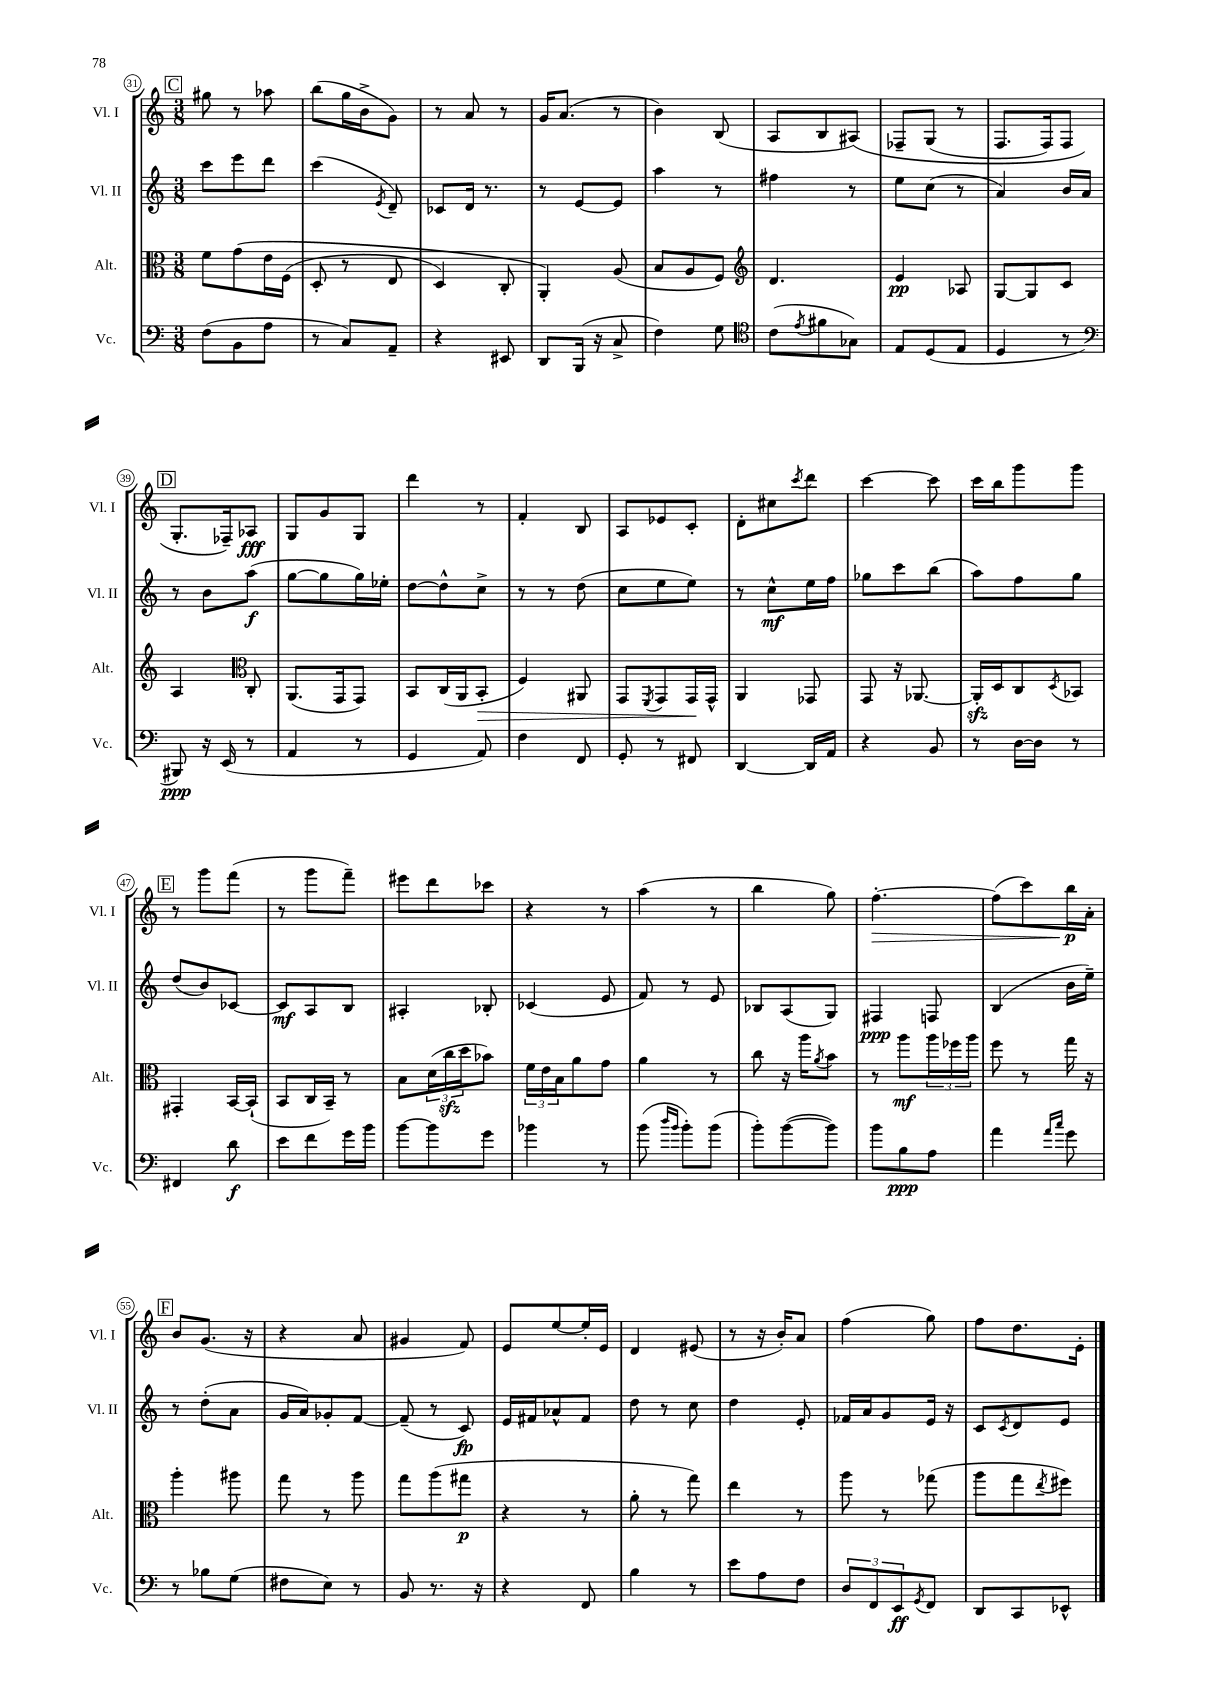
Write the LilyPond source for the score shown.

<<
\new StaffGroup <<
\new Staff = "s0" \with { instrumentName = "Vl. I" shortInstrumentName = "Vl. I" } {
    \clef treble \key c \major \numericTimeSignature \time 3/8
    \mark \markup { \box "C" } gis''8 r8 aes''8 |
    b''8( g''16 b'16-> g'8) |
    r8 a'8 r8 |
    g'16 a'8.( r8 |
    b'4) b8( |
    a8 b8 ais8)\( |
    fes8-- g8( r8 |
    f8. f16) f8 |
    \mark \markup { \box "D" } g8.-. fes16--\) aes8\fff |
    g8 g'8 g8 |
    d'''4 r8 |
    f'4-. b8 |
    a8 ees'8 c'8-. |
    d'8-. cis''8 \acciaccatura { c'''8 } d'''8 |
    c'''4~ c'''8 |
    c'''16 b''16 g'''8 g'''8 |
    \mark \markup { \box "E" } r8 g'''8 f'''8( |
    r8 g'''8 f'''8--) |
    eis'''8 d'''8 ces'''8 |
    r4 r8 |
    a''4( r8 |
    b''4 g''8) |
    f''4.~-.\> |
    f''8( c'''8) b''16\p\! a'16-. |
    \mark \markup { \box "F" } b'8 g'8.( r16 |
    r4 a'8 |
    gis'4 f'8) |
    e'8 e''8~ e''16-. e'16 |
    d'4 eis'8( |
    r8 r16 b'16-.) a'8 |
    f''4( g''8) |
    f''8 d''8. e'16-. \bar "|." |
}
\new Staff = "s1" \with { instrumentName = "Vl. II" shortInstrumentName = "Vl. II" } {
    \clef treble \key c \major \numericTimeSignature \time 3/8
    \mark \markup { \box "C" } c'''8 e'''8 d'''8 |
    c'''4( \acciaccatura { e'8 } d'8--) |
    ces'8 d'16 r8. |
    r8 e'8~ e'8 |
    a''4 r8 |
    fis''4 r8 |
    e''8 c''8( r8 |
    a'4) b'16 a'16 |
    \mark \markup { \box "D" } r8 b'8 a''8\f( |
    g''8~ g''8 g''16) ees''16-. |
    d''8~ d''8-^ c''8-> |
    r8 r8 d''8( |
    c''8 e''8 e''8) |
    r8 c''8-^\mf e''16 f''16 |
    ges''8 c'''8 b''8( |
    a''8) f''8 g''8 |
    \mark \markup { \box "E" } d''8( b'8) ces'8~ |
    ces'8\mf a8 b8 |
    ais4-. bes8-. |
    ces'4( e'8 |
    f'8) r8 e'8 |
    bes8 a8( g8) |
    fis4\ppp f8 |
    b4( b'16 e''16--) |
    \mark \markup { \box "F" } r8 d''8-.( a'8 |
    g'16 a'16) ges'8-. f'8~ |
    f'8--( r8 c'8\fp) |
    e'16 fis'16 aes'8-^ fis'8 |
    d''8 r8 c''8 |
    d''4 e'8-. |
    fes'16 a'16 g'8 e'16 r16 |
    c'8 \acciaccatura { c'8 } d'8 e'8 \bar "|." |
}
\new Staff = "s2" \with { instrumentName = "Alt." shortInstrumentName = "Alt." } {
    \clef alto \key c \major \numericTimeSignature \time 3/8
    \mark \markup { \box "C" } f'8 g'8\( e'16 f16( |
    d8-. r8 e8 |
    d4) c8-. |
    a,4-.\) a8( |
    b8 a8 f8) |
    \clef treble d'4. |
    e'4\pp aes8 |
    g8~ g8 c'8 |
    \mark \markup { \box "D" } a4 \clef alto c8-. |
    a,8.( g,16 g,8) |
    b,8 c16( a,16 b,8-.\> |
    f4) ais,8 |
    g,8 \acciaccatura { f,8 } g,8 g,16\! g,16-^ |
    a,4 ges,8 |
    g,8 r16 aes,8.~ |
    aes,16-.\sfz d16 c8 \acciaccatura { d8 } bes,8 |
    \mark \markup { \box "E" } gis,4-. b,16~ b,16-!( |
    b,8 c16 b,16--) r8 |
    b8 \tuplet 3/2 { d'16( c''16\sfz d''16 } bes'8) |
    \tuplet 3/2 { f'16 e'16 b16 } a'8 g'8 |
    a'4 r8 |
    c''8 r16 a''16 \acciaccatura { a'8 } b'8 |
    r8 a''8\mf \tuplet 3/2 { a''16 fes''16 a''16 } |
    f''8 r8 g''16 r16 |
    \mark \markup { \box "F" } a''4-. ais''8 |
    g''8 r8 a''8 |
    g''8 a''8( gis''8\p |
    r4 r8 |
    a'8-. r8 g''8) |
    e''4 r8 |
    a''8 r8 ges''8( |
    a''8 g''8 \acciaccatura { e''8 } fis''8) \bar "|." |
}
\new Staff = "s3" \with { instrumentName = "Vc." shortInstrumentName = "Vc." } {
    \clef bass \key c \major \numericTimeSignature \time 3/8
    \mark \markup { \box "C" } f8( b,8 a8 |
    r8 c8) a,8-- |
    r4 eis,8 |
    d,8 b,,16( r16 c8-> |
    f4) g8 |
    \clef tenor c'8( \acciaccatura { e'8 } fis'8 ges8) |
    e8 d8( e8 |
    d4 r8 |
    \mark \markup { \box "D" } \clef bass bis,,8\ppp) r16 e,16( r8 |
    a,4 r8 |
    g,4 a,8) |
    f4 f,8 |
    g,8-. r8 fis,8 |
    d,4~ d,16 a,16 |
    r4 b,8 |
    r8 d16~ d16 r8 |
    \mark \markup { \box "E" } fis,4 d'8\f |
    e'8 f'8 g'16 b'16 |
    b'8~ b'8 g'8 |
    bes'4 r8 |
    b'8( \grace { d''16 b'16 } b'8-.) b'8( |
    b'8-.) b'8~( b'8) |
    b'8 b8\ppp a8 |
    a'4 \grace { a'16 c''16 } g'8 |
    \mark \markup { \box "F" } r8 bes8 g8( |
    fis8 e8) r8 |
    b,8 r8. r16 |
    r4 f,8 |
    b4 r8 |
    e'8 a8 f8 |
    \tuplet 3/2 { d8 f,8 e,8\ff } \acciaccatura { g,8 } f,8 |
    d,8 c,8 ees,8-^ \bar "|." |
}
>>
>>
\layout { \context { \Score currentBarNumber = #31 \override BarNumber.stencil = #(make-stencil-circler 0.1 0.3 ly:text-interface::print) } }
